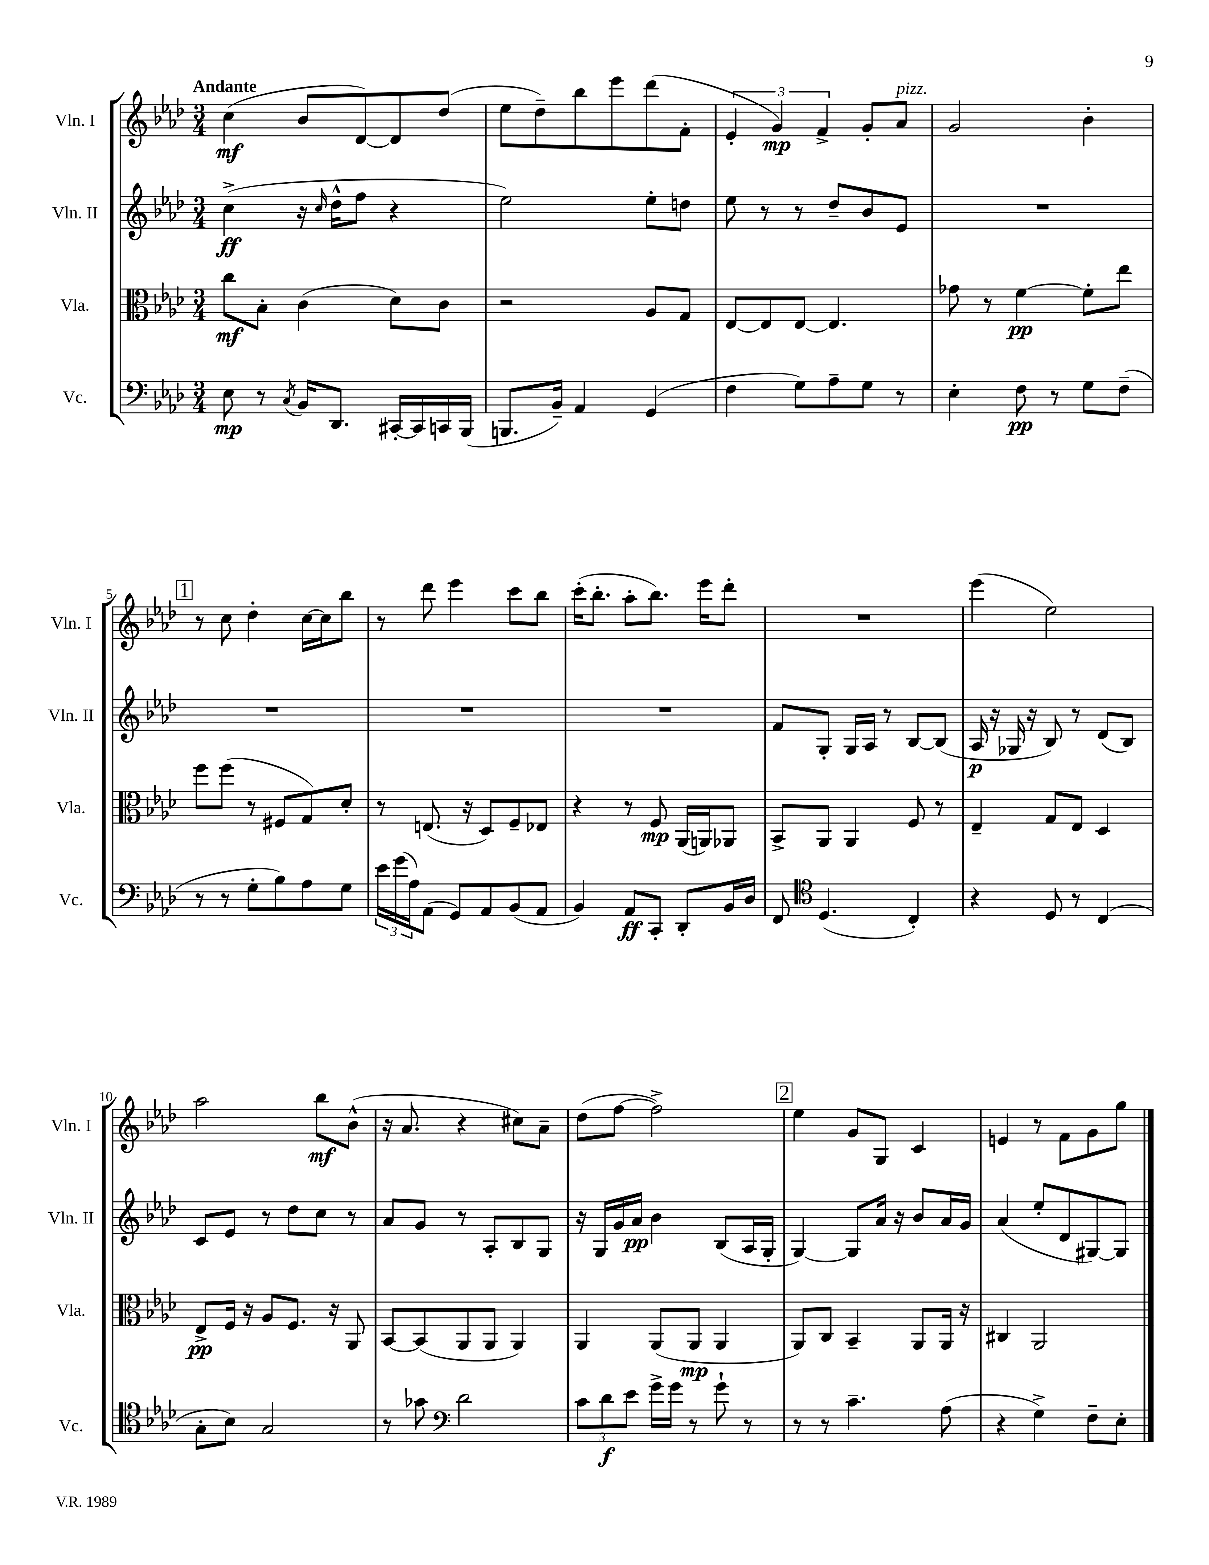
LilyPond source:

<<
\new StaffGroup <<
\new Staff = "s0" \with { instrumentName = "Vln. I" shortInstrumentName = "Vln. I" } {
    \clef treble \key aes \major \numericTimeSignature \time 3/4 \tempo "Andante"
    c''4\mf( bes'8 des'8~) des'8 des''8( |
    ees''8 des''8--) bes''8 ees'''8 des'''8( f'8-. |
    \tuplet 3/2 { ees'4-. g'4\mp) f'4-> } g'8-. aes'8^\markup { \italic "pizz." } |
    g'2 bes'4-. |
    \mark \markup { \box "1" } r8 c''8 des''4-. c''16~ c''16 bes''8 |
    r8 des'''8 ees'''4 c'''8 bes''8 |
    c'''16-.( bes''8.-. aes''8-. bes''8.) ees'''16 des'''8-. |
    R2. |
    ees'''4( ees''2) |
    aes''2 bes''8\mf bes'8-^( |
    r16 aes'8. r4 cis''8) aes'8-- |
    des''8( f''8~ f''2->) |
    \mark \markup { \box "2" } ees''4 g'8 g8 c'4 |
    e'4 r8 f'8 g'8 g''8 \bar "|." |
}
\new Staff = "s1" \with { instrumentName = "Vln. II" shortInstrumentName = "Vln. II" } {
    \clef treble \key aes \major \numericTimeSignature \time 3/4
    c''4->\ff( r16 \grace { c''16 } des''16-^ f''8 r4 |
    ees''2) ees''8-. d''8 |
    ees''8 r8 r8 des''8-- bes'8 ees'8 |
    R2. |
    \mark \markup { \box "1" } R2. |
    R2. |
    R2. |
    f'8 g8-. g16 aes16 r8 bes8~ bes8( |
    aes16\p r16 ges16 r16 bes8) r8 des'8( bes8) |
    c'8 ees'8 r8 des''8 c''8 r8 |
    aes'8 g'8 r8 aes8-. bes8 g8 |
    r16 g16 g'16 aes'16\pp bes'4 bes8( aes16 g16-. |
    \mark \markup { \box "2" } g4~) g8 aes'16 r16 bes'8 aes'16 g'16 |
    aes'4( ees''8-. des'8 gis8~) gis8 \bar "|." |
}
\new Staff = "s2" \with { instrumentName = "Vla." shortInstrumentName = "Vla." } {
    \clef alto \key aes \major \numericTimeSignature \time 3/4
    c''8\mf bes8-. c'4( des'8) c'8 |
    r2 aes8 g8 |
    ees8~ ees8 ees8~ ees4. |
    ges'8 r8 f'4~\pp f'8-. ees''8 |
    \mark \markup { \box "1" } f''8 f''8( r8 fis8 g8) des'8-. |
    r8 e8.( r16 des8) f8-- ees8 |
    r4 r8 f8\mp aes,16( a,16) aes,8 |
    bes,8-> aes,8 aes,4 f8 r8 |
    ees4-- g8 ees8 des4 |
    ees8->\pp f16 r16 aes8 f8. r16 aes,8 |
    bes,8~ bes,8( aes,8 aes,8 aes,4) |
    aes,4 aes,8( aes,8\mp aes,4 |
    \mark \markup { \box "2" } aes,8) c8 bes,4-- aes,8 aes,16 r16 |
    cis4 aes,2 \bar "|." |
}
\new Staff = "s3" \with { instrumentName = "Vc." shortInstrumentName = "Vc." } {
    \clef bass \key aes \major \numericTimeSignature \time 3/4
    ees8\mp r8 \acciaccatura { c8 } bes,16 des,8. cis,16~-. cis,16 c,16 bes,,16( |
    b,,8. bes,16--) aes,4 g,4( |
    f4 g8) aes8-- g8 r8 |
    ees4-. f8\pp r8 g8 f8--( |
    \mark \markup { \box "1" } r8 r8 g8-. bes8) aes8 g8 |
    \tuplet 3/2 { ees'16 g'16( aes16) } aes,8( g,8) aes,8 bes,8( aes,8 |
    bes,4) aes,8\ff c,8-. des,8-. bes,16 des16 |
    f,8 \clef tenor des4.( c4-.) |
    r4 des8 r8 c4( |
    g8-. bes8) g2 |
    r8 ges'8 \clef bass des'2 |
    \tuplet 3/2 { c'8 des'8\f ees'8 } g'16-> g'16 r8 g'8-! r8 |
    \mark \markup { \box "2" } r8 r8 c'4.-- aes8( |
    r4 g4->) f8-- ees8-. \bar "|." |
}
>>
>>
